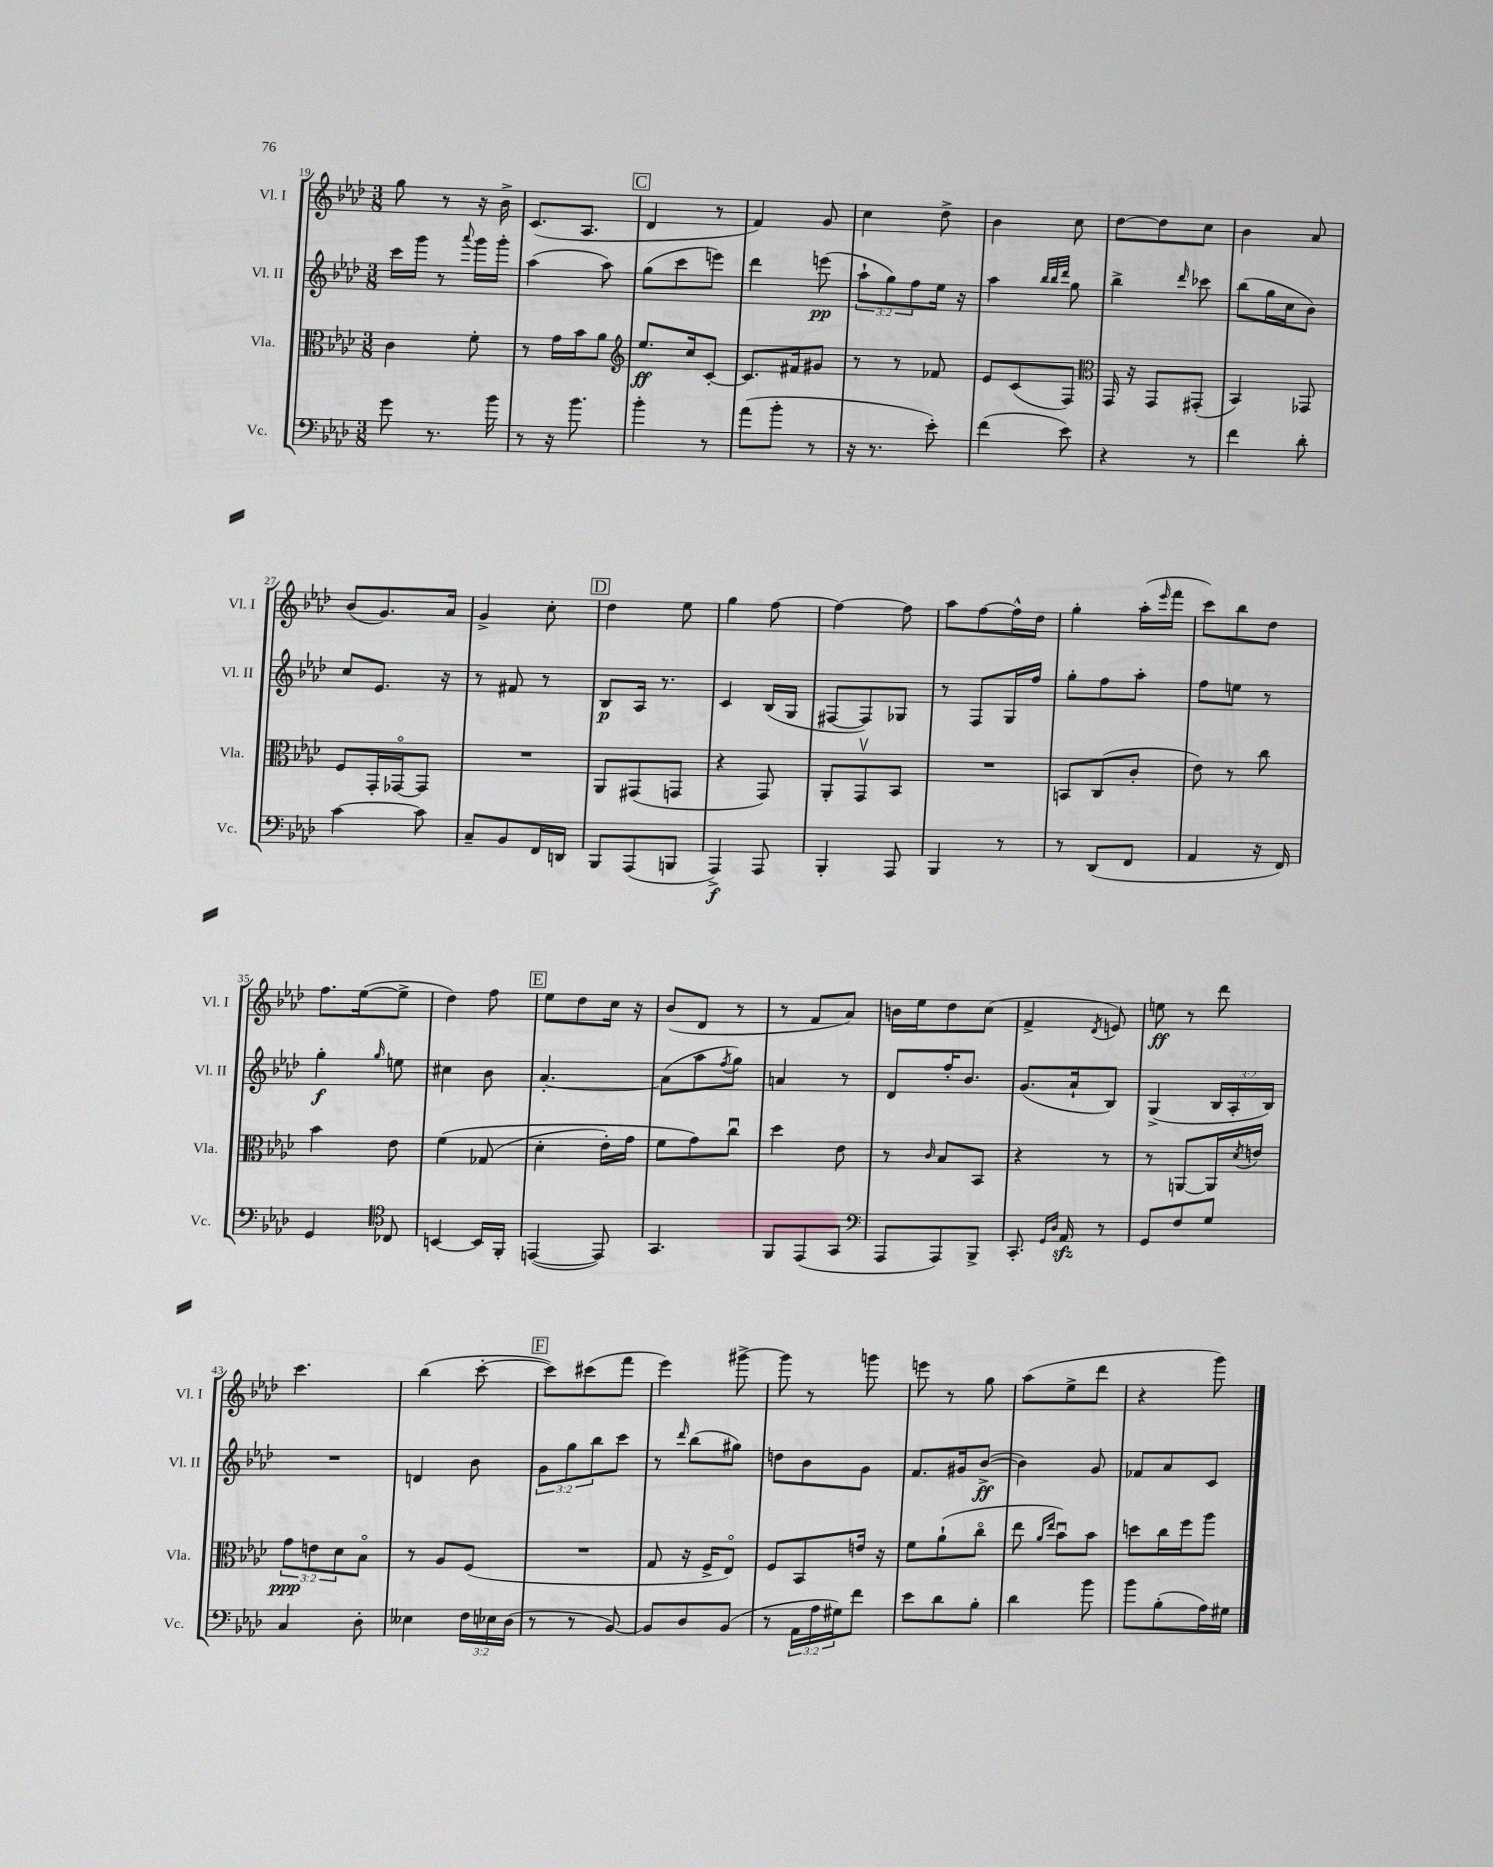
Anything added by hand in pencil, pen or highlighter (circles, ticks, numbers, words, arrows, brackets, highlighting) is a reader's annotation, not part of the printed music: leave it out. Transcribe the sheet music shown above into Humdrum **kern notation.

**kern	**kern	**kern	**kern
*staff4	*staff3	*staff2	*staff1
*clefF4	*clefC3	*clefG2	*clefG2
*k[b-e-a-d-]	*k[b-e-a-d-]	*k[b-e-a-d-]	*k[b-e-a-d-]
*M3/8	*M3/8	*M3/8	*M3/8
8g	4c	16ccc	8gg
.	.	16ggg	.
8.r	.	8r	8r
.	.	8qqaaa-	.
.	8f'	16ggg	16r
16b-	.	16ggg'	16b-^
=	=	=	=
8r	8r	(4aa-	(8.c
16r	16g	.	.
8.b-	16b-	.	8.A-
.	8a-	8aa-)	.
=	=	=	=
*	*clefG2	*	*
4b-'	8.ee-	(8gg	4d-
.	.	8ccc	.
.	16cc	.	.
8r	[8c'	8eee)	8r
=	=	=	=
(8a-	8.c]	4ddd-	4f)
8b-'	.	.	.
.	16f#	.	.
8r	8g#	(8eee	8g
=	=	=	=
16r	8r	12aa-`	4cc
8.r	.	.	.
.	.	12gg)	.
.	8r	.	.
.	.	12ff	.
8e-')	8f-	16ee-	8dd-^
.	.	16r	.
=	=	=	=
(4f	8e-	4aa-	4b-
.	(8c	.	.
.	.	32qqbb-	.
.	.	32qqbb-	.
.	.	32qqddd-	.
8e-)	8F)	8gg	8cc
=	=	=	=
*	*clefC3	*	*
4r	16GG	4bb-^	[8dd-
.	16r	.	.
.	8GG	.	8dd-]
.	.	16qqddd-	.
8r	(8GG#'	8ccc-	8cc
=	=	=	=
4f	4BB-)	(8bb-	4b-
.	.	16gg	.
.	.	16cc	.
8d-'	8GG-	8b-)	8a-
=	=	=	=
[4c	8F	8cc	(8b-
.	16GG'	8.e-	8.g)
.	[16GG-o	.	.
8c]	8GG-]	.	.
.	.	16r	16a-
=	=	=	=
8C~	4.r	8r	4g^
8BB-	.	8f#	.
16FF	.	8r	8cc'
16DD	.	.	.
=	=	=	=
8BBB-	8AA-	8B-	4dd-
(8AAA-	(8GG#	16A-	.
.	.	8.r	.
8BBB	8GG	.	8ee-
=	=	=	=
4AAA-^)	4r	4c	4gg
8AAA-	8GG)	(16B-	[8ff
.	.	16G	.
=	=	=	=
4BBB-'	8AA-'	[8F#	4ff_
.	8GGv	8F#])	.
8AAA-	8BB-	8G-	8ff]
=	=	=	=
4BBB-	4.r	8r	8aa-
.	.	8F	[8ff
8r	.	16G	16ff^^]
.	.	16ff	16dd-
=	=	=	=
8r	8BB	8gg'	4gg'
(8DD-	(8C	8ff	.
8FF	8c'	8aa-'	(16aa-'
.	.	.	16qqeee-
.	.	.	16fff
=	=	=	=
4AA-	8e-)	8ff	8ccc)
.	8r	8ee	8bb-
16r	8cc	8r	8dd-
16FF)	.	.	.
=	=	=	=
4GG	4b-	4gg'	8.ff
.	.	.	([16ee-
*clefC4	*	*	*
.	.	16qqgg	.
8C-	8e-	8ee	8ee-^]
=	=	=	=
[4BB	&(4f	4cc#	4dd-)
16BB]	(8G-	8b-	8ff
16FF'	.	.	.
=	=	=	=
([4EE	4d-'	[4.a-'	8ee-
.	.	.	8dd-
8EE])	16e-')	.	16cc
.	16g	.	16r
=	=	=	=
4.GG	8f	(8a-]	(8b-
.	8g&)	8aa-	8d-
.	.	8qff	.
.	8ccu	8gg)	8r
=	=	=	=
8FF	4dd-	4a	8r
(8EE-	.	.	8f
8GG	8e-	8r	8a-)
=	=	=	=
*clefF4	*	*	*
8AAA-	8r	8d-	16b
.	.	.	16ee-
.	16qqc	.	.
8AAA-)	8B-	16ff'	8dd-
.	.	8.b-	.
8BBB-^	8BB-	.	(8cc
=	=	=	=
8.CC'	4r	(8.g	4f^
16qqGG	.	.	.
16qqD-	.	.	.
16AA-	.	16a-`	.
.	.	.	8qd-
8r	8r	8B-)	8e)
=	=	=	=
8GG	8r	(4G^	8ee
8F	[8AA	.	8r
8G	16AA]	24B-	8ddd-
.	.	24A-'	.
.	8qd-	.	.
.	16e	.	.
.	.	24B-)	.
=	=	=	=
4C	12g	4.r	4.ccc
.	12e	.	.
.	12d-	.	.
8D-'	8B-o	.	.
=	=	=	=
4E--	8r	4d	(4bb-
.	8A-	.	.
24F	(8F	8b-	[8ccc'
24E-	.	.	.
(24D-	.	.	.
=	=	=	=
8r	4.r	12g	8ccc])
.	.	12gg	.
8r	.	.	(8ccc#
.	.	12bb-	.
[8BB-)	.	8ccc	8fff
=	=	=	=
8BB-]	8G	8r	4eee-)
.	.	16qqddd-	.
8D-	16r	(8bb-	.
.	16F^	.	.
(8BB-	8E-o)	8gg#)	[8ggg#^
=	=	=	=
8r	8F	8dd	8ggg#]
24AA-	8BB-	8b-	8r
24A-	.	.	.
24G#)	.	.	.
8f	16e	8g	8ggg
.	16r	.	.
=	=	=	=
8e-	8f	8.f	8eee
8d-	(8a-`	.	8r
.	.	16g#	.
8B-'	8cco	([8b-^	8gg
=	=	=	=
4d-	8ee-	4b-])	(8aa-
.	16qqa-	.	.
.	16qqee-	.	.
.	8b-u)	.	8ee-^
8b-	8b-	8g	8ddd-
=	=	=	=
8b-	8dd	8f-	4r
(8B-'	16cc	8a-	.
.	16ff	.	.
16A-)	8aa-	8c	8ggg)
16G#	.	.	.
==	==	==	==
*-	*-	*-	*-
